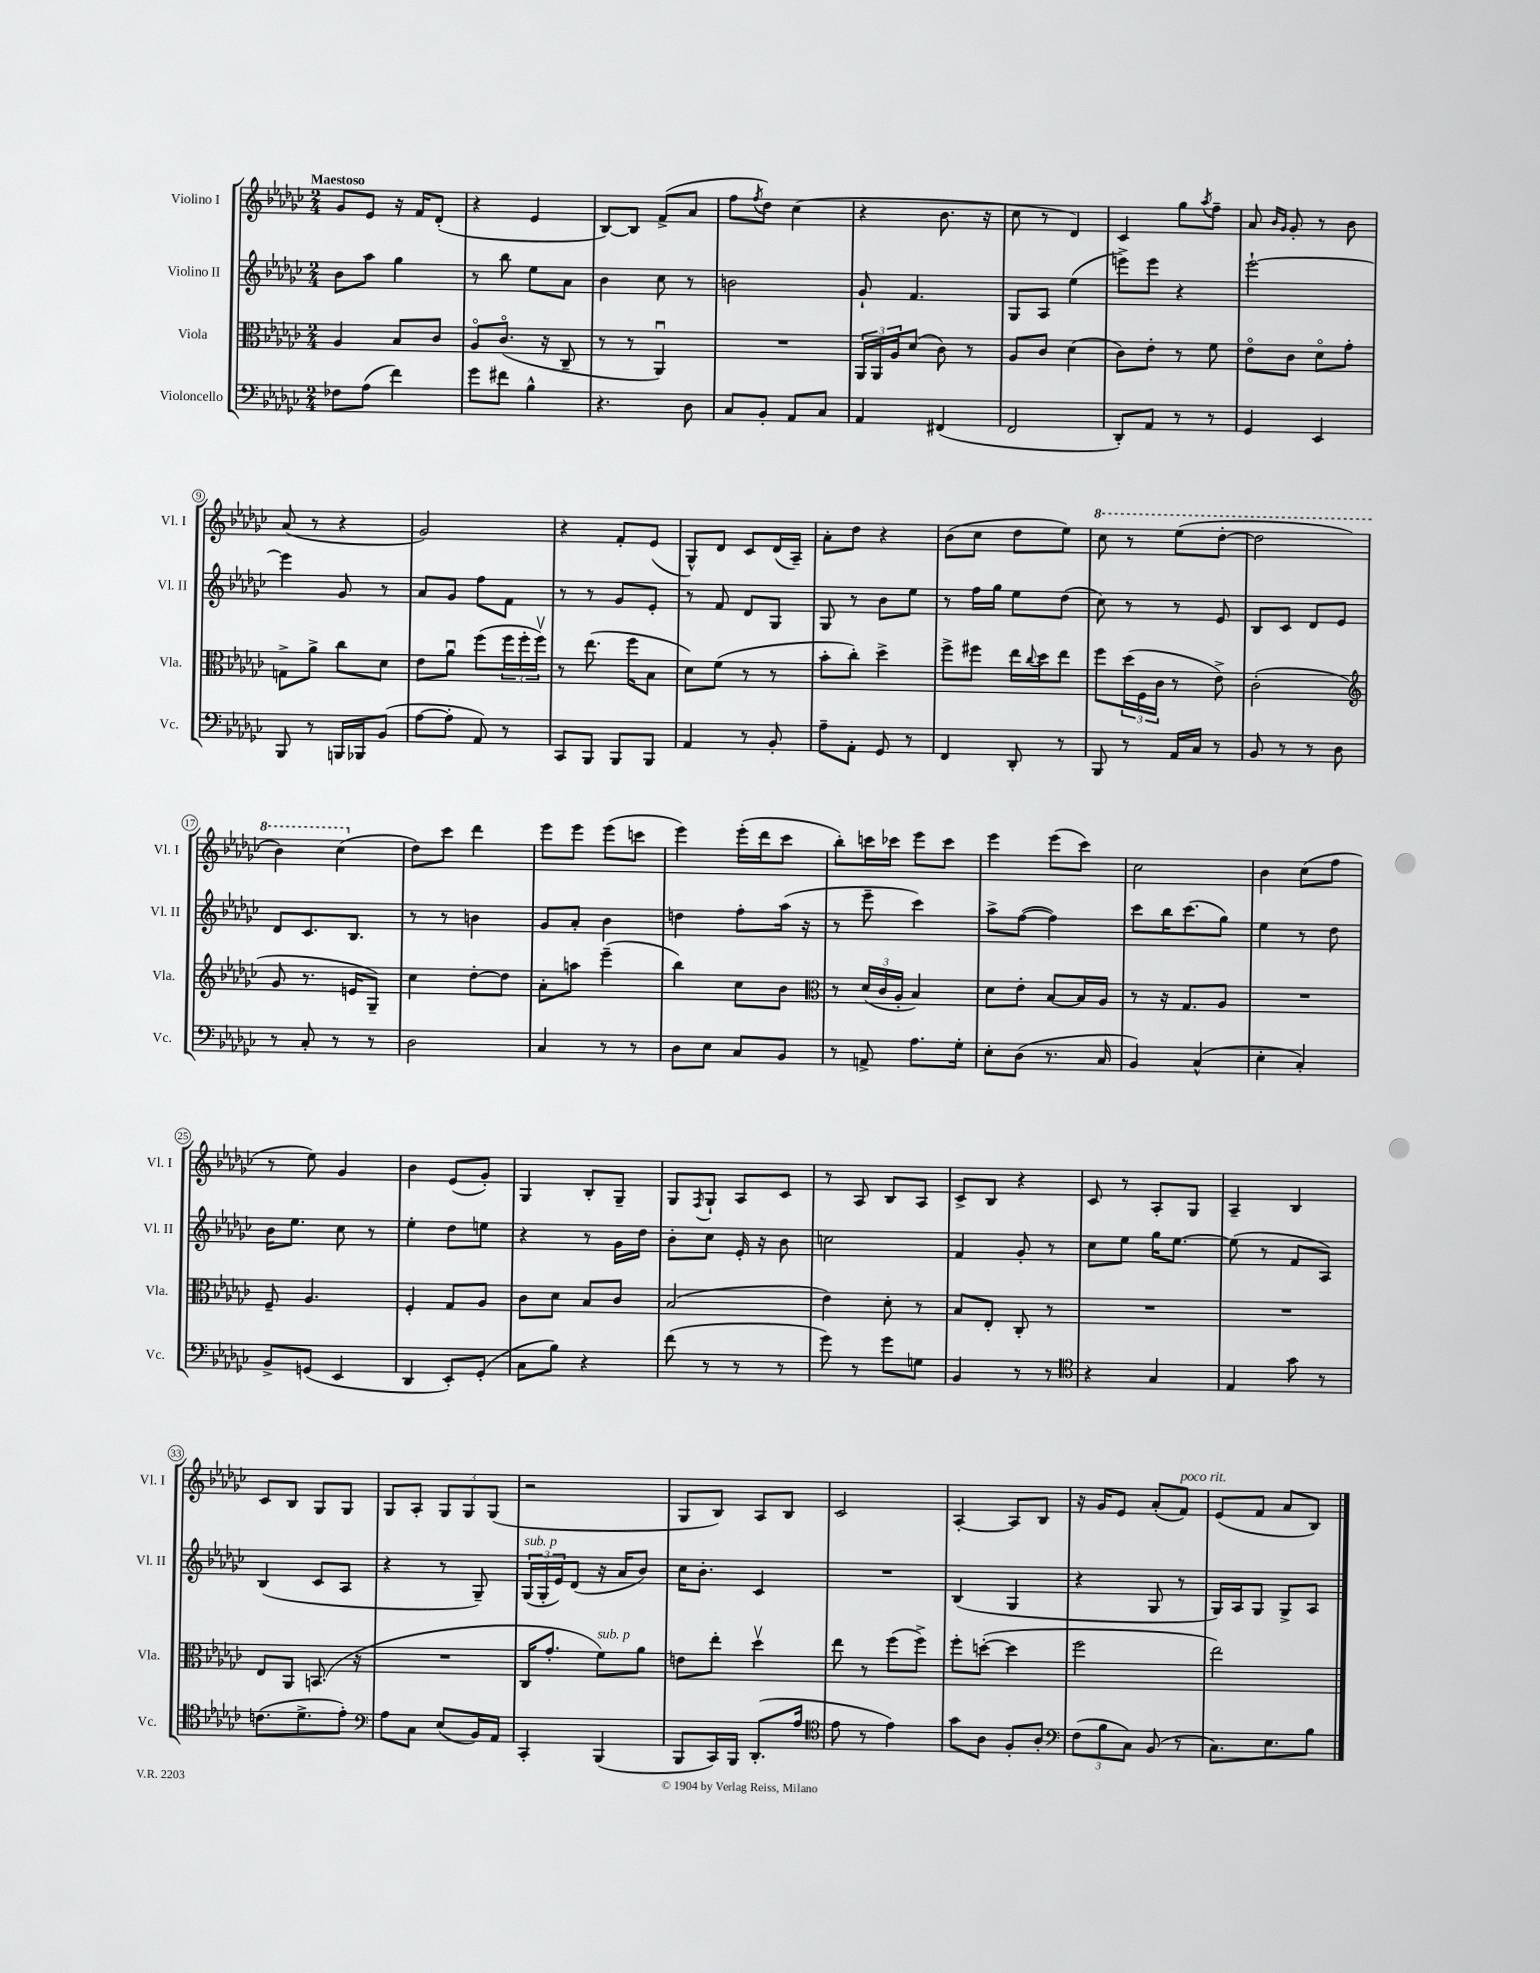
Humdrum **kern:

**kern	**kern	**kern	**kern
*part4	*part3	*part2	*part1
*staff4	*staff3	*staff2	*staff1
*I"Violoncello	*I"Viola	*I"Violino II	*I"Violino I
*I'Vc.	*I'Vla.	*I'Vl. II	*I'Vl. I
*clefF4	*clefC3	*clefG2	*clefG2
*k[b-e-a-d-g-c-]	*k[b-e-a-d-g-c-]	*k[b-e-a-d-g-c-]	*k[b-e-a-d-g-c-]
*M2/4	*M2/4	*M2/4	*M2/4
=1	=1	=1	=1
!	!	!	!LO:TX:a:B:t=Maestoso
8F-X\L	4A-/	8b-\L	8g-/L
(8A-\J	.	8aa-\J	8e-/J
4f\)	8B-/L	4gg-\	16r
.	.	.	16f/KL
.	8c-/J	.	(8d-'/J
=2	=2	=2	=2
8g-\L	8A-/L	8r	4r
8f#X\J	(8.c-/J	8bb-\	.
4B-^^\	.	8ee-\L	4e-/
.	16r	.	.
.	8C-~/	8a-\J	.
=3	=3	=3	=3
4.r	8r	4b-\	[8B-/L)
.	8r	.	8B-/J]
.	4AA-u/)	8cc-\	(8f^/L
8D-\	.	8r	8a-/J
=4	=4	=4	=4
8C-/L	2r	2bn\	8ff\L
.	.	.	8qff/
8BB-'/J	.	.	8dd-\J)
8AA-/L	.	.	(4cc-\
8C-/J	.	.	.
=5	=5	=5	=5
4AA-/	24AA-/LL	8g-`/	4r
.	24AA-/	.	.
.	24A-/J	.	.
.	(8d-/J	4.f/	.
(4FF#X/	8c-\)	.	8.b-\
.	8r	.	.
.	.	.	16r
=6	=6	=6	=6
2FF/	8A-/L	8G-/L	8cc-\
.	8c-/J	8A-/J	8r
.	(4d-\	(4ee-\	4d-/)
=7	=7	=7	=7
8DD-'/L)	8c-\L)	8eeen^\L)	4c-/
8AA-/J	8e-'\J	8eee\J	.
8r	8r	4r	8gg-\L
.	.	.	8qaa-/
8r	8f\	.	8ff~\J
=8	=8	=8	=8
4GG-/	8e-\L	[2eee-`\	8a-/
.	.	.	16qqb-/LL
.	.	.	16qqg-/JJ
.	8c-\J	.	8g-'/
4EE-/	8d-\L	.	8r
.	8g-'\J	.	8b-\
!!LO:LB:g=z
=9	=9	=9	=9
8BBB-/	8Gn^\L	4eee-\]	(8a-/
8r	8a-^\J	.	8r
16BBBn/LL	8cc-\L	8g-/	4r
16BBB-X/J	.	.	.
(8BB-/J	8d-\J	8r	.
=10	=10	=10	=10
[8A-\L	8e-\L	8a-/L	2g-/)
8A-'\J]	8a-u\J	8g-/J	.
8AA-/)	(8ff\L	8ff\L	.
8r	24ff\L	8f\J	.
.	24ff'\	.	.
.	24ffv\JJ)	.	.
=11	=11	=11	=11
8CC-/L	8r	8r	4r
8BBB-/J	(8.ee-\	8r	.
8BBB-/L	.	8g-/L	8f'/L
.	16ff\KL	.	.
8BBB-/J	8B-\J	8e-'/J	(8e-/J
=12	=12	=12	=12
4AA-/	8d-\L)	8r	8G-^^/L)
.	(8f\J	8f/	8d-/J
8r	8r	8d-/L	8c-/L
8BB-'/	8r	8G-/J	(16d-/L
.	.	.	16A-~/JJ)
=13	=13	=13	=13
8A-~\L	8b-'\L	8G-/	8a-'\L
8AA-'\J	8cc-'\J)	8r	8dd-\J
8GG-/	4dd-^\	8b-\L	4r
8r	.	8ee-\J	.
=14	=14	=14	=14
4FF/	8ff^\L	8r	(8b-\L
.	8ff#X\J	16ff\LL	8cc-\J
.	.	16gg-\JJ	.
8DD-'/	16ee-\LL	8ee-\L	8dd-\L
.	8qqcc-/	.	.
.	16dd-\J	.	.
8r	8ee-\J	(8dd-\J	8ee-\J)
=15	=15	=15	=15
*	*	*	*8va
8BBB-/	8ff\L	8cc-\)	8ccc-\
8r	(24dd-\L	8r	8r
.	24F\	.	.
.	24c-\JJ	.	.
16AA-/LL	8r	8r	(8eee-\L
16C-/JJ	.	.	.
8r	8e-^\)	8e-/	[8ddd-'\J
=16	=16	=16	=16
8BB-/	(2c-'\	8B-/L	2ddd-\]
8r	.	8c-/J	.
8r	.	8d-/L	.
8D-\	.	8e-/J	.
!!LO:LB:g=z
=17	=17	=17	=17
*	*clefG2	*	*
8r	8g-/	8d-/L	4bb-\)
8C-'/	8.r	8.c-/	.
8r	.	.	(4ccc-\
.	16en/KL	8.B-/J	.
8r	8G-~/J)	.	.
=18	=18	=18	=18
*	*	*	*X8va
2D-\	4cc-\	8r	8dd-\L)
.	.	8r	8ccc-\J
.	[8dd-'\L	4bn\	4ddd-\
.	8dd-\J]	.	.
=19	=19	=19	=19
4C-/	8a-'\L	8g-/L	8eee-\L
.	8aan\J	8a-'/J	8eee-\J
8r	(4eee-~\	4b-\	(8eee-\L
8r	.	.	8cccn\J
=20	=20	=20	=20
8D-\L	4bb-\)	4ddn\	4eee-\)
8E-\J	.	.	.
8C-/L	8cc-\L	8ff'\L	(16eee-'\LL
.	.	.	16ddd-\J
8BB-/J	8b-\J	(16aa-\Jk	8ccc-\J
.	.	16r	.
=21	=21	=21	=21
*	*clefC3	*	*
8r	8r	8r	8bb-'\L)
8AAn^/	(24d-/LL	8eee-~\	16cccn\L
.	24c-/	.	.
.	.	.	16ccc-X\JJ
.	24A-'/JJ	.	.
8.A-\L	4B-/)	4ccc-\)	8eee-\L
.	.	.	8ccc-\J
16G-'\Jk	.	.	.
=22	=22	=22	=22
8E-'\L	8d-\L	8aa-^\L	4eee-\
(8D-\J	8e-'\J	([8ff\J	.
8.r	[8B-/L	4ff\])	(8eee-\L
.	16B-/L]	.	8ccc-\J)
16C-/	16A-/JJ	.	.
=23	=23	=23	=23
4BB-/)	8r	8ccc-\L	2cc-\
.	16r	16bb-\K	.
.	8.G-/L	(8.ccc-\	.
(4C-^^/	.	.	.
.	8A-/J	8gg-\J)	.
=24	=24	=24	=24
4E-'\	2r	4ee-\	4b-\
4C-'/)	.	8r	(8cc-\L
.	.	8dd-\	8ff\J
!!LO:LB:g=z
=25	=25	=25	=25
8BB-^/L	8F~/	16b-\KL	8r
.	.	8.ee-\J	.
(8GGn/J	4.A-/	.	8ee-\)
4EE-/	.	8cc-\	4g-/
.	.	8r	.
=26	=26	=26	=26
4DD-/	4F'/	4ee-'\	4b-\
8EE-'/L)	8G-/L	8dd-\L	(8e-/L
(8GG-'/J	8A-/J	8een\J	8g-'/J)
=27	=27	=27	=27
8C-\L	8c-\L	4r	4G-/
8B-\J)	8d-\J	.	.
4r	8B-/L	8r	8B-'/L
.	8c-/J	16g-\LL	8G-~/J
.	.	16dd-\JJ	.
=28	=28	=28	=28
(8f\	(2B-/	8b-'\L	8G-/L
.	.	.	8qF/
8r	.	8cc-\J	8G-`/J
8r	.	16e-'/	8A-/L
.	.	16r	.
8r	.	8b-\	8c-/J
=29	=29	=29	=29
8g-\)	4e-\)	2ccn\	8r
8r	.	.	8A-/
8g-\L	8d-'\	.	8B-/L
8Gn\J	8r	.	8A-/J
=30	=30	=30	=30
4BB-/	8B-/L	4f/	8c-^/L
.	8E-'/J	.	8B-/J
8r	8C-'/	8g-'/	4r
8r	8r	8r	.
=31	=31	=31	=31
*clefC4	*	*	*
4r	2r	8cc-\L	8c-/
.	.	8ee-\J	8r
4G-/	.	16gg-\KL	8A-'/L
.	.	[8.ee-\J	.
.	.	.	8G-/J
=32	=32	=32	=32
4E-/	2r	(8ee-\]	4A-~/
.	.	8r	.
8g-\	.	8f/L	4B-/
8r	.	8A-/J)	.
!!LO:LB:g=z
=33	=33	=33	=33
(8.cn\L	8E-/L	(4B-/	8c-/L
.	8AA-/J	.	8B-/J
8.d-^\	.	.	.
.	(8.BBn/	8c-/L	8G-/L
8e-'\J)	.	8A-/J	8G-/J
.	16r	.	.
=34	=34	=34	=34
*clefF4	*	*	*
8A-\L	2r	4r	8G-/L
8C-\J	.	.	8A-'/J
(8E-/L	.	8r	12G-/L
.	.	.	12G-/
16BB-/L)	.	8G-~/)	.
.	.	.	(12G-/J
16AA-/JJ	.	.	.
=35	=35	=35	=35
!	!	!LO:TX:a:i:t=sub. p	!
4CC-'/	16C-/KL	(24G-/LL	2r
.	.	24G-'/	.
.	8.g-'/J	.	.
.	.	24e-/J)	.
.	.	(8d-/J	.
!	!LO:TX:a:i:t=sub. p	!	!
(4BBB-/	8f\L)	16r	.
.	.	16a-/KL	.
.	8a-\J	8b-/J)	.
=36	=36	=36	=36
8BBB-/L	8en\L	16cc-\KL	8G-/L
.	.	8.b-'\J	.
16CC-/L)	8ee-'\J	.	8B-/J)
16BBB-/JJ	.	.	.
(8.DD-'/L	4dd-v\	4c-/	8A-/L
.	.	.	8B-/J
16A-/Jk	.	.	.
=37	=37	=37	=37
*clefC4	*	*	*
8e-\	8ee-\	2r	2c-/
8r	8r	.	.
4e-\)	(8ff\L	.	.
.	8ff^\J)	.	.
=38	=38	=38	=38
8g-\L	8ff'\L	(4B-/	[4A-'/
8A-\J	([8ddn'\J	.	.
8F'/L	4dd\]	4G-/	8A-/L]
8A-'/J	.	.	8B-/J
=39	=39	=39	=39
*clefF4	*	*	*
(12F\L	2ff\	4r	16r
.	.	.	16g-/KL
12B-\	.	.	.
.	.	.	8e-/J
12C-\J)	.	.	.
(8BB-/	.	8G-/	(8a-'/L
!	!	!	!LO:TX:a:i:t=poco rit.
8r	.	8r	8f/J)
=40	=40	=40	=40
8.C-\L)	2ee-\)	16G-/LL)	(8e-/L
.	.	16A-/J	.
.	.	8G-/J	8f/J
8.E-\	.	.	.
.	.	8G-^/L	8a-/L
8B-\J	.	8A-/J	8B-/J)
==	==	==	==
*-	*-	*-	*-
